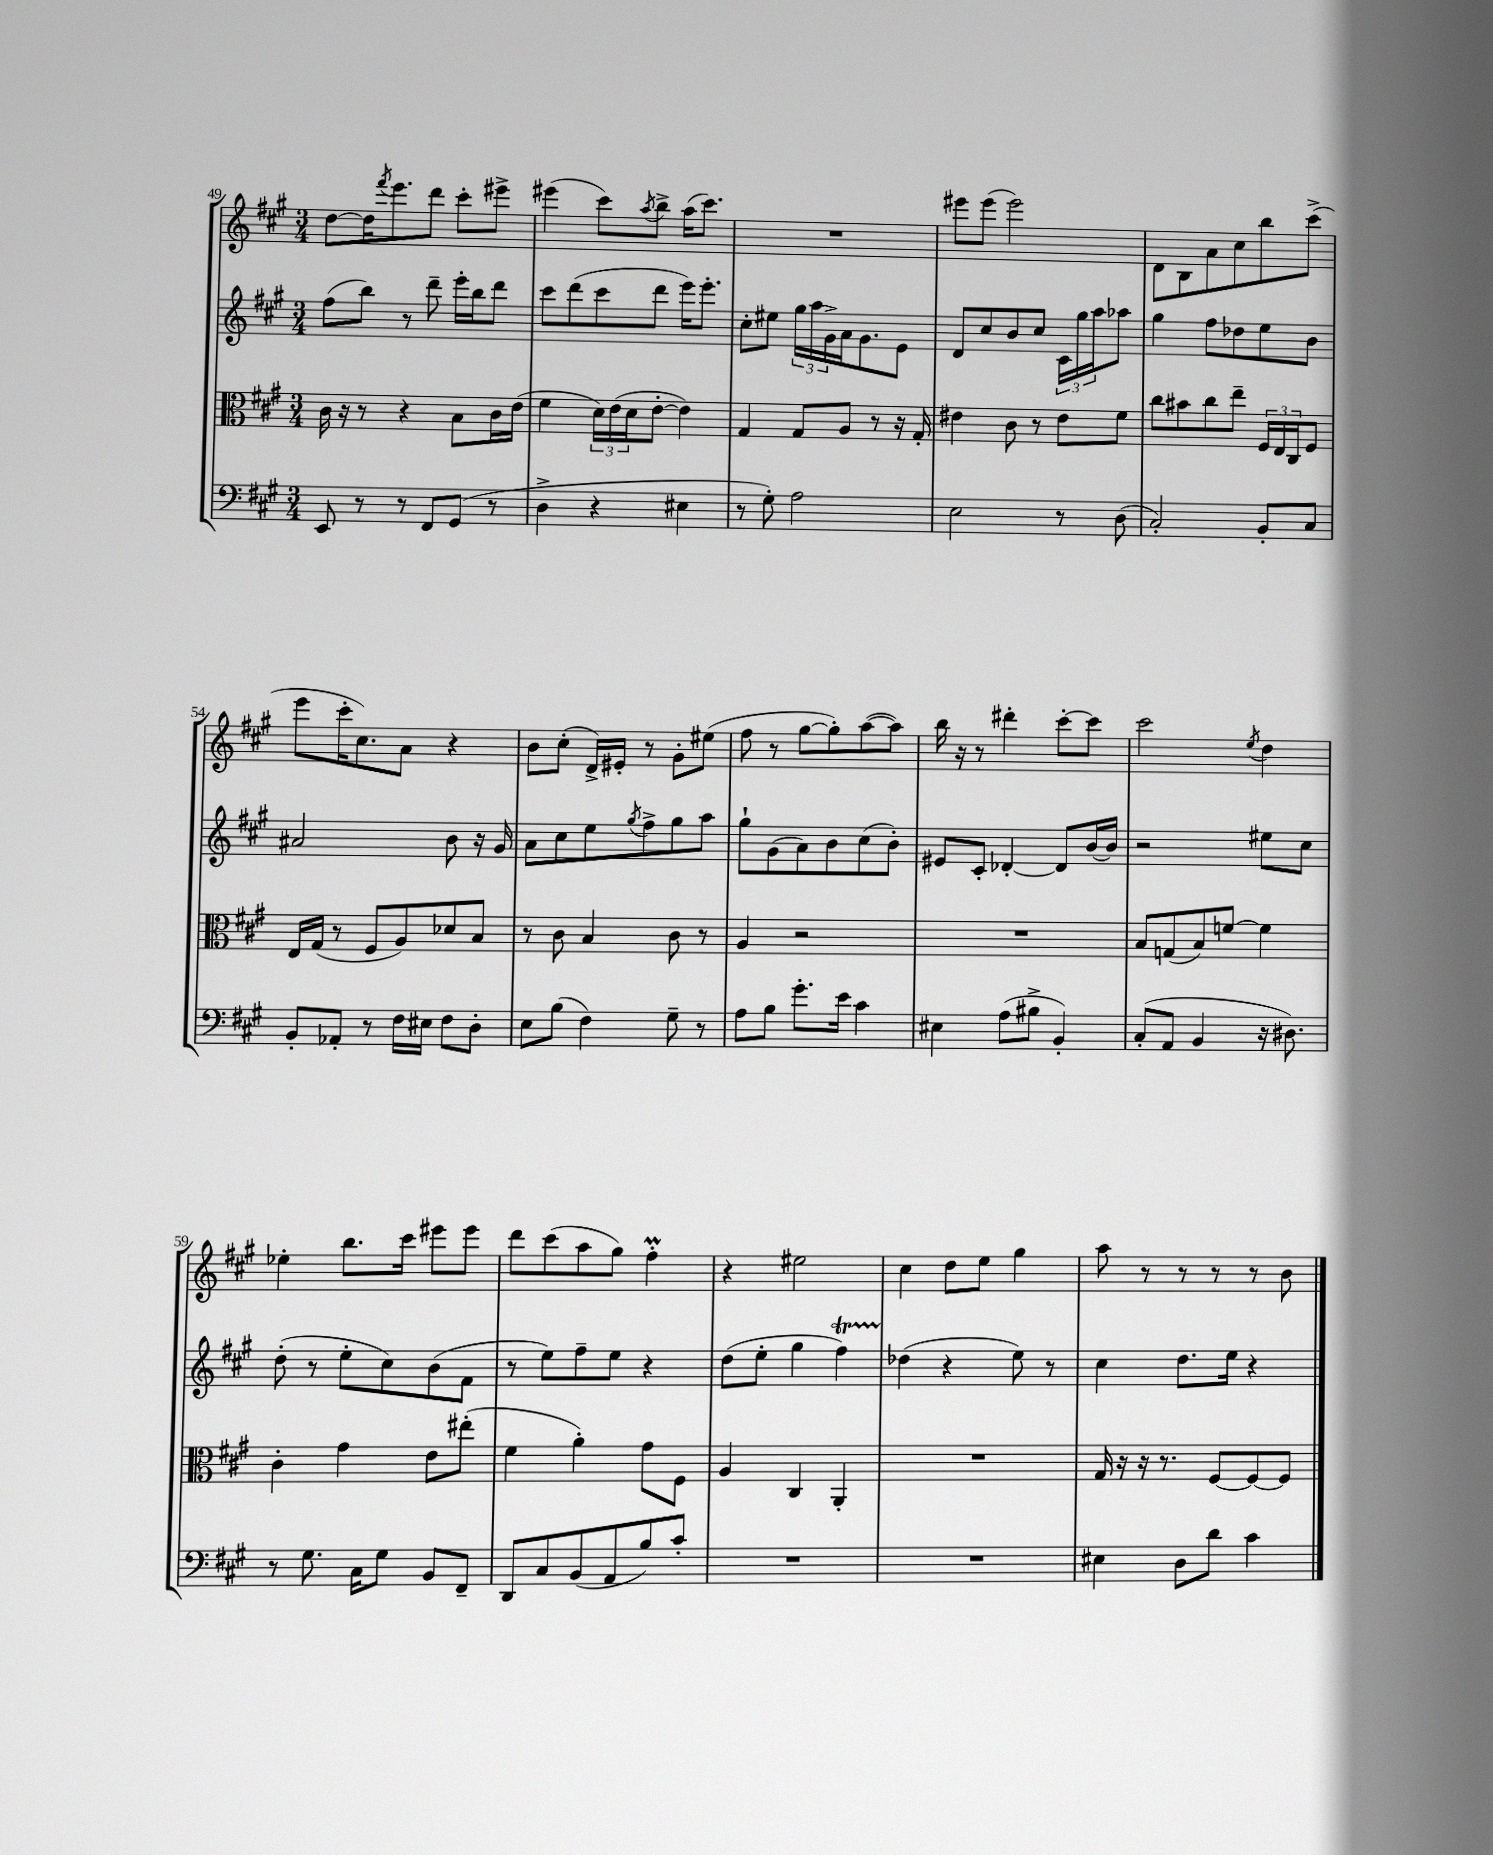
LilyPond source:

<<
\new StaffGroup <<
\new Staff = "s0" {
    \clef treble \key a \major \numericTimeSignature \time 3/4
    d''8~ d''16 \acciaccatura { fis'''8 } e'''8. d'''8 cis'''8-. eis'''8-> |
    eis'''4( cis'''8) \acciaccatura { a''8 } b''8-> a''16( cis'''8.) |
    R2. |
    eis'''8 eis'''8( eis'''2) |
    d'8 b8 a'8 cis''8 b''8 cis'''8->( |
    e'''8 cis'''16-. cis''8.) a'8 r4 |
    b'8 cis''8-.( d'16->) eis'16-. r8 gis'8-. eis''8( |
    fis''8 r8 gis''8~ gis''8-.) a''8~( a''8) |
    b''16 r16 r8 dis'''4-. cis'''8~-. cis'''8 |
    cis'''2 \acciaccatura { e''8 } d''4 |
    ees''4-. b''8. cis'''16 eis'''8 eis'''8 |
    d'''8 cis'''8( a''8 gis''8) fis''4-.\prall |
    r4 eis''2 |
    cis''4 d''8 e''8 gis''4 |
    a''8 r8 r8 r8 r8 b'8 \bar "|." |
}
\new Staff = "s1" {
    \clef treble \key a \major \numericTimeSignature \time 3/4
    fis''8( b''8) r8 d'''8-- e'''16-. b''16 d'''8 |
    cis'''8 d'''8( cis'''8 d'''8 e'''16) e'''8.-. |
    cis''8-. eis''8 \tuplet 3/2 { gis''16 a''16 gis'16-> } a'16 gis'8. e'8 |
    d'8 cis''8 b'8 cis''8 \tuplet 3/2 { cis'16 gis''16 a''16 } aes''8 |
    gis''4 fis''8 des''8 e''8 b'8 |
    ais'2 b'8 r16 gis'16 |
    a'8 cis''8 e''8 \acciaccatura { gis''8 } fis''8-> gis''8 a''8 |
    gis''8-! gis'8( a'8) b'8 cis''8( b'8-.) |
    eis'8 cis'8-. des'4~-. des'8 b'16~ b'16 |
    r2 eis''8 cis''8 |
    d''8-.( r8 e''8-. cis''8) b'8( fis'8 |
    r8 e''8) fis''8-- e''8 r4 |
    d''8( e''8-. gis''4 fis''4\startTrillSpan) |
    des''4\stopTrillSpan( r4 e''8) r8 |
    cis''4 d''8. e''16 r4 \bar "|." |
}
\new Staff = "s2" {
    \clef alto \key a \major \numericTimeSignature \time 3/4
    cis'16 r16 r8 r4 b8 cis'16 e'16( |
    fis'4 \tuplet 3/2 { d'16) e'16( d'16 } e'8~-. e'4) |
    gis4 gis8 a8 r8 r16 gis16-. |
    eis'4 cis'8 r8 eis'8 fis'8 |
    cis''8 bis'8 cis''8 e''8-- \tuplet 3/2 { fis16 e16 cis16 } fis8 |
    e16 gis16( r8 fis8 a8) des'8 b8 |
    r8 cis'8 b4 cis'8 r8 |
    a4 r2 |
    R2. |
    b8 g8( b8) f'8~ f'4 |
    cis'4-. gis'4 e'8 eis''8-.( |
    fis'4 a'4-.) gis'8 fis8 |
    a4 cis4 a,4-. |
    R2. |
    gis16 r16 r16 r8. fis8~ fis8~ fis8 \bar "|." |
}
\new Staff = "s3" {
    \clef bass \key a \major \numericTimeSignature \time 3/4
    e,8 r8 r8 fis,8 gis,8( r8 |
    d4-> r4 eis4 |
    r8 gis8-.) a2 |
    e2 r8 d8( |
    cis2-.) b,8-. cis8 |
    b,8-. aes,8-. r8 fis16 eis16 fis8 d8-. |
    e8 b8( fis4) gis8-- r8 |
    a8 b8 gis'8.-. e'16 cis'4 |
    eis4 a8( bis8-> b,4-.) |
    cis8-.( a,8 b,4 r16 dis8.) |
    r8 gis8. cis16 gis8 b,8 fis,8-- |
    d,8 cis8 b,8( a,8 b8) cis'8-. |
    R2. |
    R2. |
    eis4 d8 d'8 cis'4 \bar "|." |
}
>>
>>
\layout { \context { \Score currentBarNumber = #49 } }
